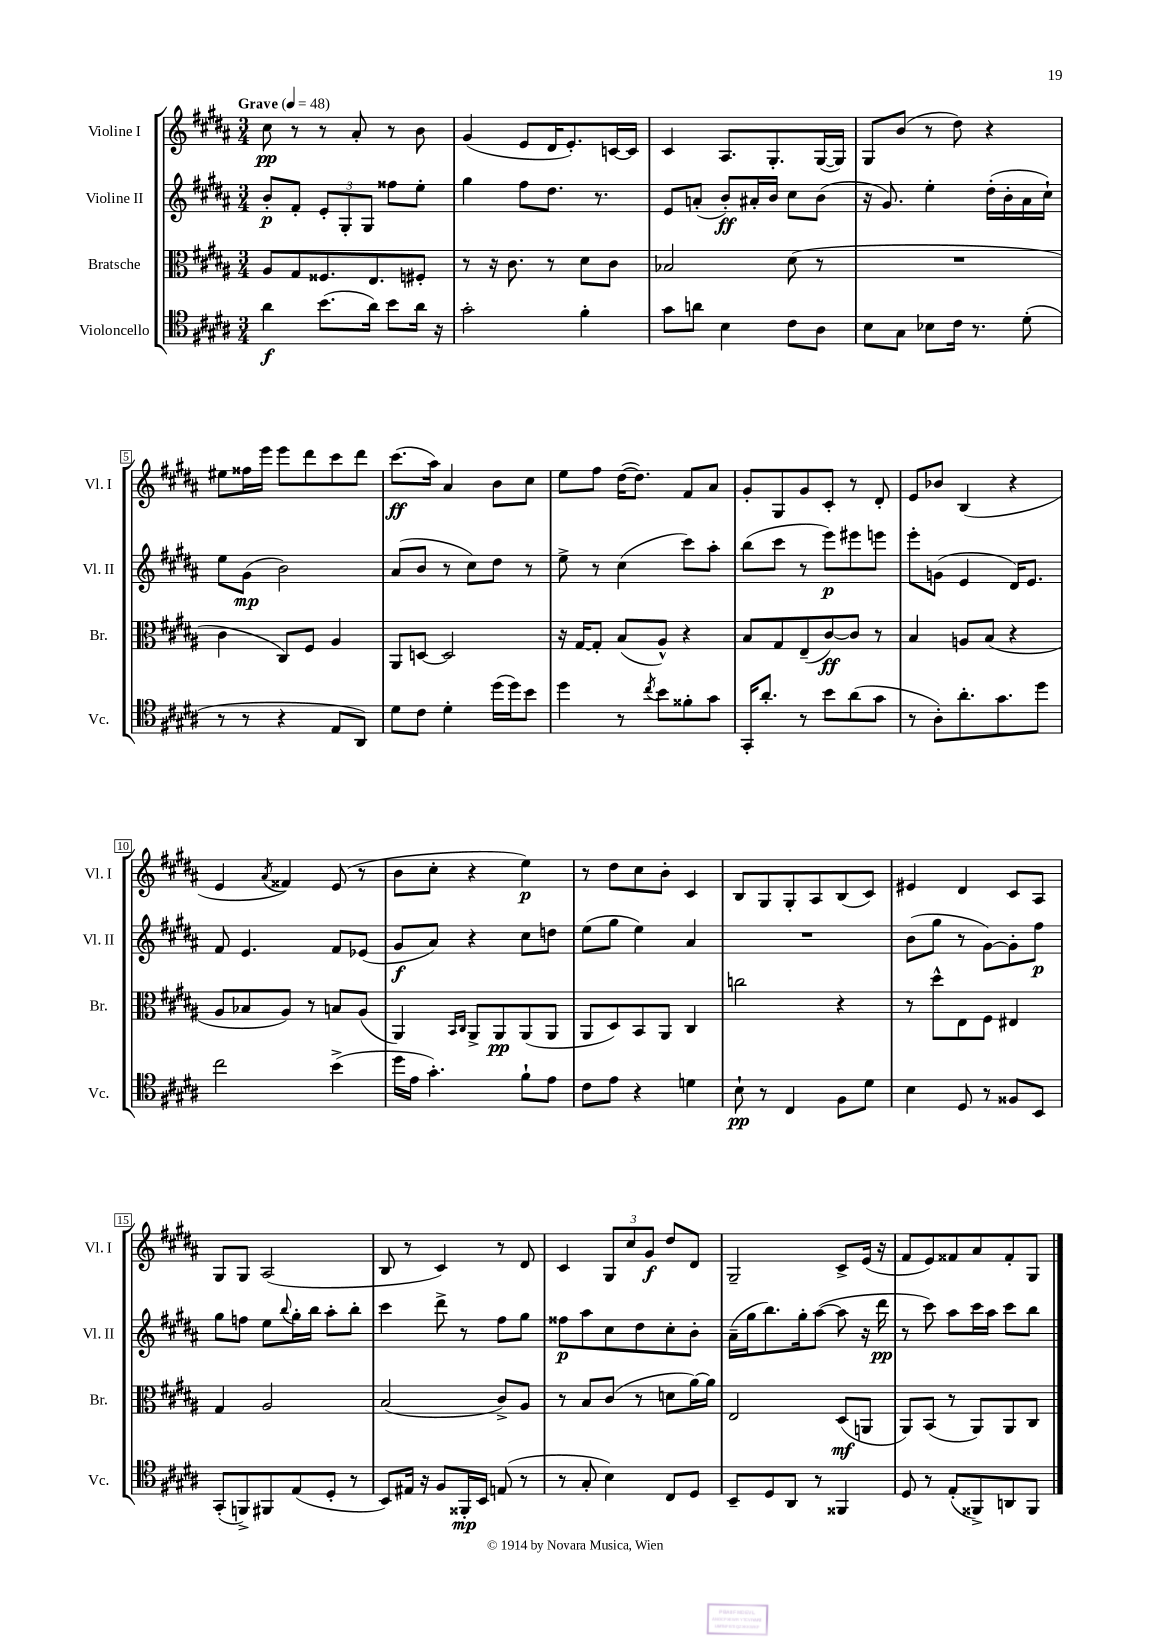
<<
\new StaffGroup <<
\new Staff = "s0" \with { instrumentName = "Violine I" shortInstrumentName = "Vl. I" } {
    \clef treble \key b \major \numericTimeSignature \time 3/4 \tempo "Grave" 4 = 48
    cis''8\pp r8 r8 ais'8-. r8 b'8 |
    gis'4( e'8 dis'16 e'8.-.) c'16~ c'16 |
    cis'4 ais8. gis8.-. gis16~( gis16) |
    gis8 b'8( r8 dis''8) r4 |
    eis''8 fisis''16 e'''16 e'''8 dis'''8 cis'''8 dis'''8 |
    cis'''8.\ff( ais''16) ais'4 b'8 cis''8 |
    e''8 fis''8 dis''16~( dis''8.) fis'8 ais'8 |
    gis'8-. gis8 gis'8 cis'8-. r8 dis'8-. |
    e'8 bes'8 b4( r4 |
    e'4 \acciaccatura { ais'8 } fisis'4) e'8( r8 |
    b'8 cis''8-. r4 e''4\p) |
    r8 dis''8 cis''8 b'8-. cis'4 |
    b8 gis8 gis8-. ais8 b8( cis'8) |
    eis'4 dis'4 cis'8 ais8 |
    gis8 gis8 ais2( |
    b8 r8 cis'4) r8 dis'8 |
    cis'4 \tuplet 3/2 { gis8 cis''8 gis'8\f } dis''8 dis'8 |
    gis2-- cis'8-> e'16( r16 |
    fis'8 e'8) fisis'8 ais'8 fisis'8-. gis8 \bar "|." |
}
\new Staff = "s1" \with { instrumentName = "Violine II" shortInstrumentName = "Vl. II" } {
    \clef treble \key b \major \numericTimeSignature \time 3/4
    b'8-.\p fis'8-. \tuplet 3/2 { e'8-. gis8-. gis8 } fisis''8 e''8-. |
    gis''4 fis''8 dis''8. r8. |
    e'8 a'8-.( b'8-.\ff) ais'16-. b'16 cis''8 b'8( |
    r16 gis'8.) e''4-. dis''16-.( b'16-. ais'16 cis''16-!) |
    e''8 gis'8\mp( b'2) |
    ais'8( b'8 r8 cis''8) dis''8 r8 |
    e''8-> r8 cis''4( cis'''8) ais''8-. |
    b''8( cis'''8 r8 e'''8\p) eis'''8 e'''8 |
    e'''8-. g'8( e'4 dis'16) e'8. |
    fis'8 e'4. fis'8 ees'8( |
    gis'8\f ais'8) r4 cis''8 d''8 |
    e''8( gis''8 e''4) ais'4 |
    R2. |
    b'8( gis''8 r8 gis'8~) gis'8-. fis''8\p |
    gis''8 f''8 e''8 \appoggiatura { b''8 } gis''16-. b''16 ais''8-. b''8-. |
    cis'''4 dis'''8-> r8 fis''8 gis''8 |
    fisis''8\p ais''8 cis''8 dis''8 cis''8-. b'8-. |
    ais'16--( gis''16 b''8.) gis''16-. ais''8~( ais''8 r16 dis'''16\pp |
    r8 cis'''8) ais''8 cis'''16 ais''16 cis'''8 b''8 \bar "|." |
}
\new Staff = "s2" \with { instrumentName = "Bratsche" shortInstrumentName = "Br." } {
    \clef alto \key b \major \numericTimeSignature \time 3/4
    ais8 gis8 fisis8. e8. fis8-. |
    r8 r16 cis'8. r8 dis'8 cis'8 |
    bes2 dis'8( r8 |
    R2. |
    cis'4 cis8) fis8 ais4 |
    ais,8 d8~ d2 |
    r16 gis16~ gis8-. b8( ais8-^) r4 |
    b8 gis8 e8--( cis'8~\ff) cis'8 r8 |
    b4 a8 b8( r4 |
    ais8 bes8 ais8) r8 b8 ais8( |
    ais,4) \grace { b,16 cis16 } ais,8-> ais,8\pp ais,8( ais,8 |
    ais,8 dis8) b,8 ais,8 cis4 |
    c''2 r4 |
    r8 dis''8-^ e8 fis8 eis4 |
    gis4 ais2 |
    b2( cis'8->) ais8 |
    r8 b8 cis'8( r8 d'8 ais'16~) ais'16 |
    e2 dis8\mf( a,8 |
    ais,8) b,8( r8 ais,8) ais,8 cis8 \bar "|." |
}
\new Staff = "s3" \with { instrumentName = "Violoncello" shortInstrumentName = "Vc." } {
    \clef tenor \key b \major \numericTimeSignature \time 3/4
    ais'4\f b'8.( ais'16) b'8 ais'16 r16 |
    gis'2-. fis'4-. |
    gis'8 a'8 b4 cis'8 ais8 |
    b8 gis8 bes8 cis'16 r8. dis'8-.( |
    r8 r8 r4 e8 ais,8) |
    dis'8 cis'8 dis'4-. dis''16( dis''16) b'8 |
    dis''4 r8 \acciaccatura { cis''8 } b'8 fisis'8-. gis'8 |
    gis,16-. ais'8.-. r8 b'8 ais'8( gis'8 |
    r8 ais8-.) ais'8.-. gis'8. dis''8 |
    cis''2 b'4->( |
    dis''16 e'16 gis'4.-.) fis'8-! e'8 |
    cis'8 e'8 r4 d'4 |
    b8-!\pp r8 cis4 fis8 dis'8 |
    b4 dis8 r8 fisis8 b,8 |
    gis,8-.( f,8->) fis,8 e8( dis8-. r8 |
    b,8) eis16 r16 fis8 fisis,16-.\mp b,16 e8( r8 |
    r8 gis8-. b4) cis8 dis8 |
    b,8-- dis8 ais,8 r8 fisis,4 |
    dis8 r8 e8-.( fisis,8->) a,8 fisis,8 \bar "|." |
}
>>
>>
\layout { \context { \Score \override BarNumber.stencil = #(make-stencil-boxer 0.1 0.3 ly:text-interface::print) } }
